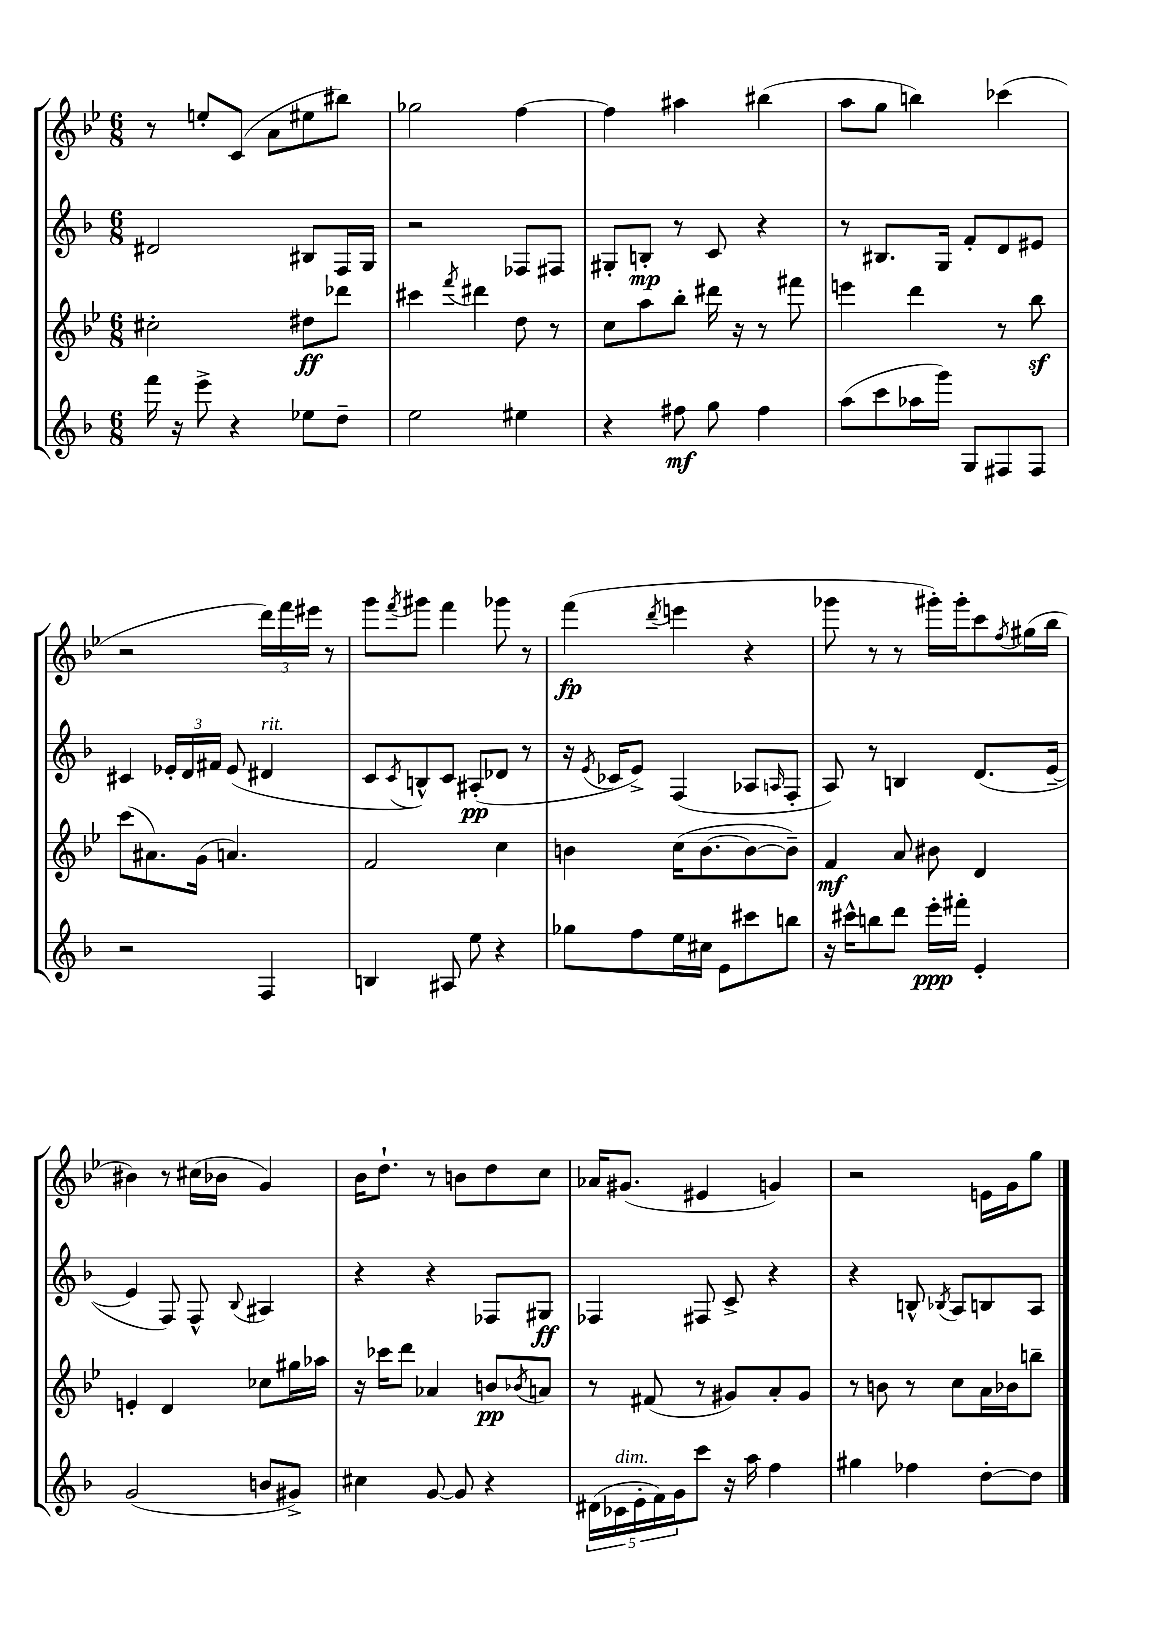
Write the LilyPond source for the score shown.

<<
\new StaffGroup <<
\new Staff = "s0" {
    \clef treble \key bes \major \numericTimeSignature \time 6/8
    r8 e''8-. c'8( a'8 eis''8 bis''8) |
    ges''2 f''4~ |
    f''4 ais''4 bis''4( |
    a''8 g''8 b''4) ces'''4( |
    r2 \tuplet 3/2 { d'''16) f'''16 eis'''16 } r8 |
    g'''8 \acciaccatura { f'''8 } gis'''8 f'''4 ges'''8 r8 |
    f'''4\fp( \acciaccatura { d'''8 } e'''4 r4 |
    ges'''8 r8 r8 gis'''16-.) gis'''16-. c'''8 \acciaccatura { f''8 } gis''16( bes''16 |
    bis'4) r8 cis''16( bes'16 g'4) |
    bes'16 d''8.-! r8 b'8 d''8 c''8 |
    aes'16 gis'8.( eis'4 g'4) |
    r2 e'16 g'16 g''8 \bar "|." |
}
\new Staff = "s1" {
    \clef treble \key f \major \numericTimeSignature \time 6/8
    dis'2 bis8 f16 g16 |
    r2 fes8 fis8 |
    gis8-. b8-.\mp r8 c'8 r4 |
    r8 bis8. g16 f'8-. d'8 eis'8 |
    cis'4 \tuplet 3/2 { ees'16-. d'16 fis'16 } ees'8( dis'4^\markup { \italic "rit." } |
    c'8 \acciaccatura { c'8 } b8-^) c'8 ais8-.\pp( des'8 r8 |
    r16 \acciaccatura { e'8 } ces'16 e'8->) f4( aes8 \grace { a16 } f8-. |
    a8) r8 b4 d'8.( e'16~-- |
    e'4 f8) f8-^ \appoggiatura { bes8 } ais4 |
    r4 r4 fes8 gis8\ff |
    fes4 fis8 c'8-> r4 |
    r4 b8-^ \acciaccatura { bes8 } a8 b8 a8 \bar "|." |
}
\new Staff = "s2" {
    \clef treble \key bes \major \numericTimeSignature \time 6/8
    cis''2-. dis''8\ff des'''8 |
    cis'''4 \acciaccatura { f'''8 } dis'''4 d''8 r8 |
    c''8 a''8 bes''8-. dis'''16 r16 r8 fis'''8 |
    e'''4 d'''4 r8 bes''8\sf |
    c'''8( ais'8.) g'16( a'4.) |
    f'2 c''4 |
    b'4 c''16( b'8.~ b'8~ b'8--) |
    f'4\mf a'8 bis'8 d'4 |
    e'4-. d'4 ces''8 gis''16 aes''16 |
    r16 ces'''16 d'''8 aes'4 b'8\pp \acciaccatura { bes'8 } a'8 |
    r8 fis'8( r8 gis'8) a'8-. gis'8 |
    r8 b'8 r8 c''8 a'16 bes'16 b''8-- \bar "|." |
}
\new Staff = "s3" {
    \clef treble \key f \major \numericTimeSignature \time 6/8
    f'''16 r16 e'''8-> r4 ees''8 d''8-- |
    e''2 eis''4 |
    r4 fis''8\mf g''8 fis''4 |
    a''8( c'''8 aes''16 g'''16) g8 fis8 fis8 |
    r2 f4 |
    b4 ais8 e''8 r4 |
    ges''8 f''8 e''16 cis''16 e'8 cis'''8 b''8 |
    r16 cis'''16-^ b''8 d'''8 e'''16-.\ppp fis'''16-. e'4-. |
    g'2( b'8 gis'8->) |
    cis''4 g'8~ g'8 r4 |
    \tuplet 5/4 { dis'16( ces'16^\markup { \italic "dim." } e'16-. f'16) g'16 } c'''8 r16 a''16 f''4 |
    gis''4 fes''4 d''8~-. d''8 \bar "|." |
}
>>
>>
\layout { \context { \Score \remove "Bar_number_engraver" } }
